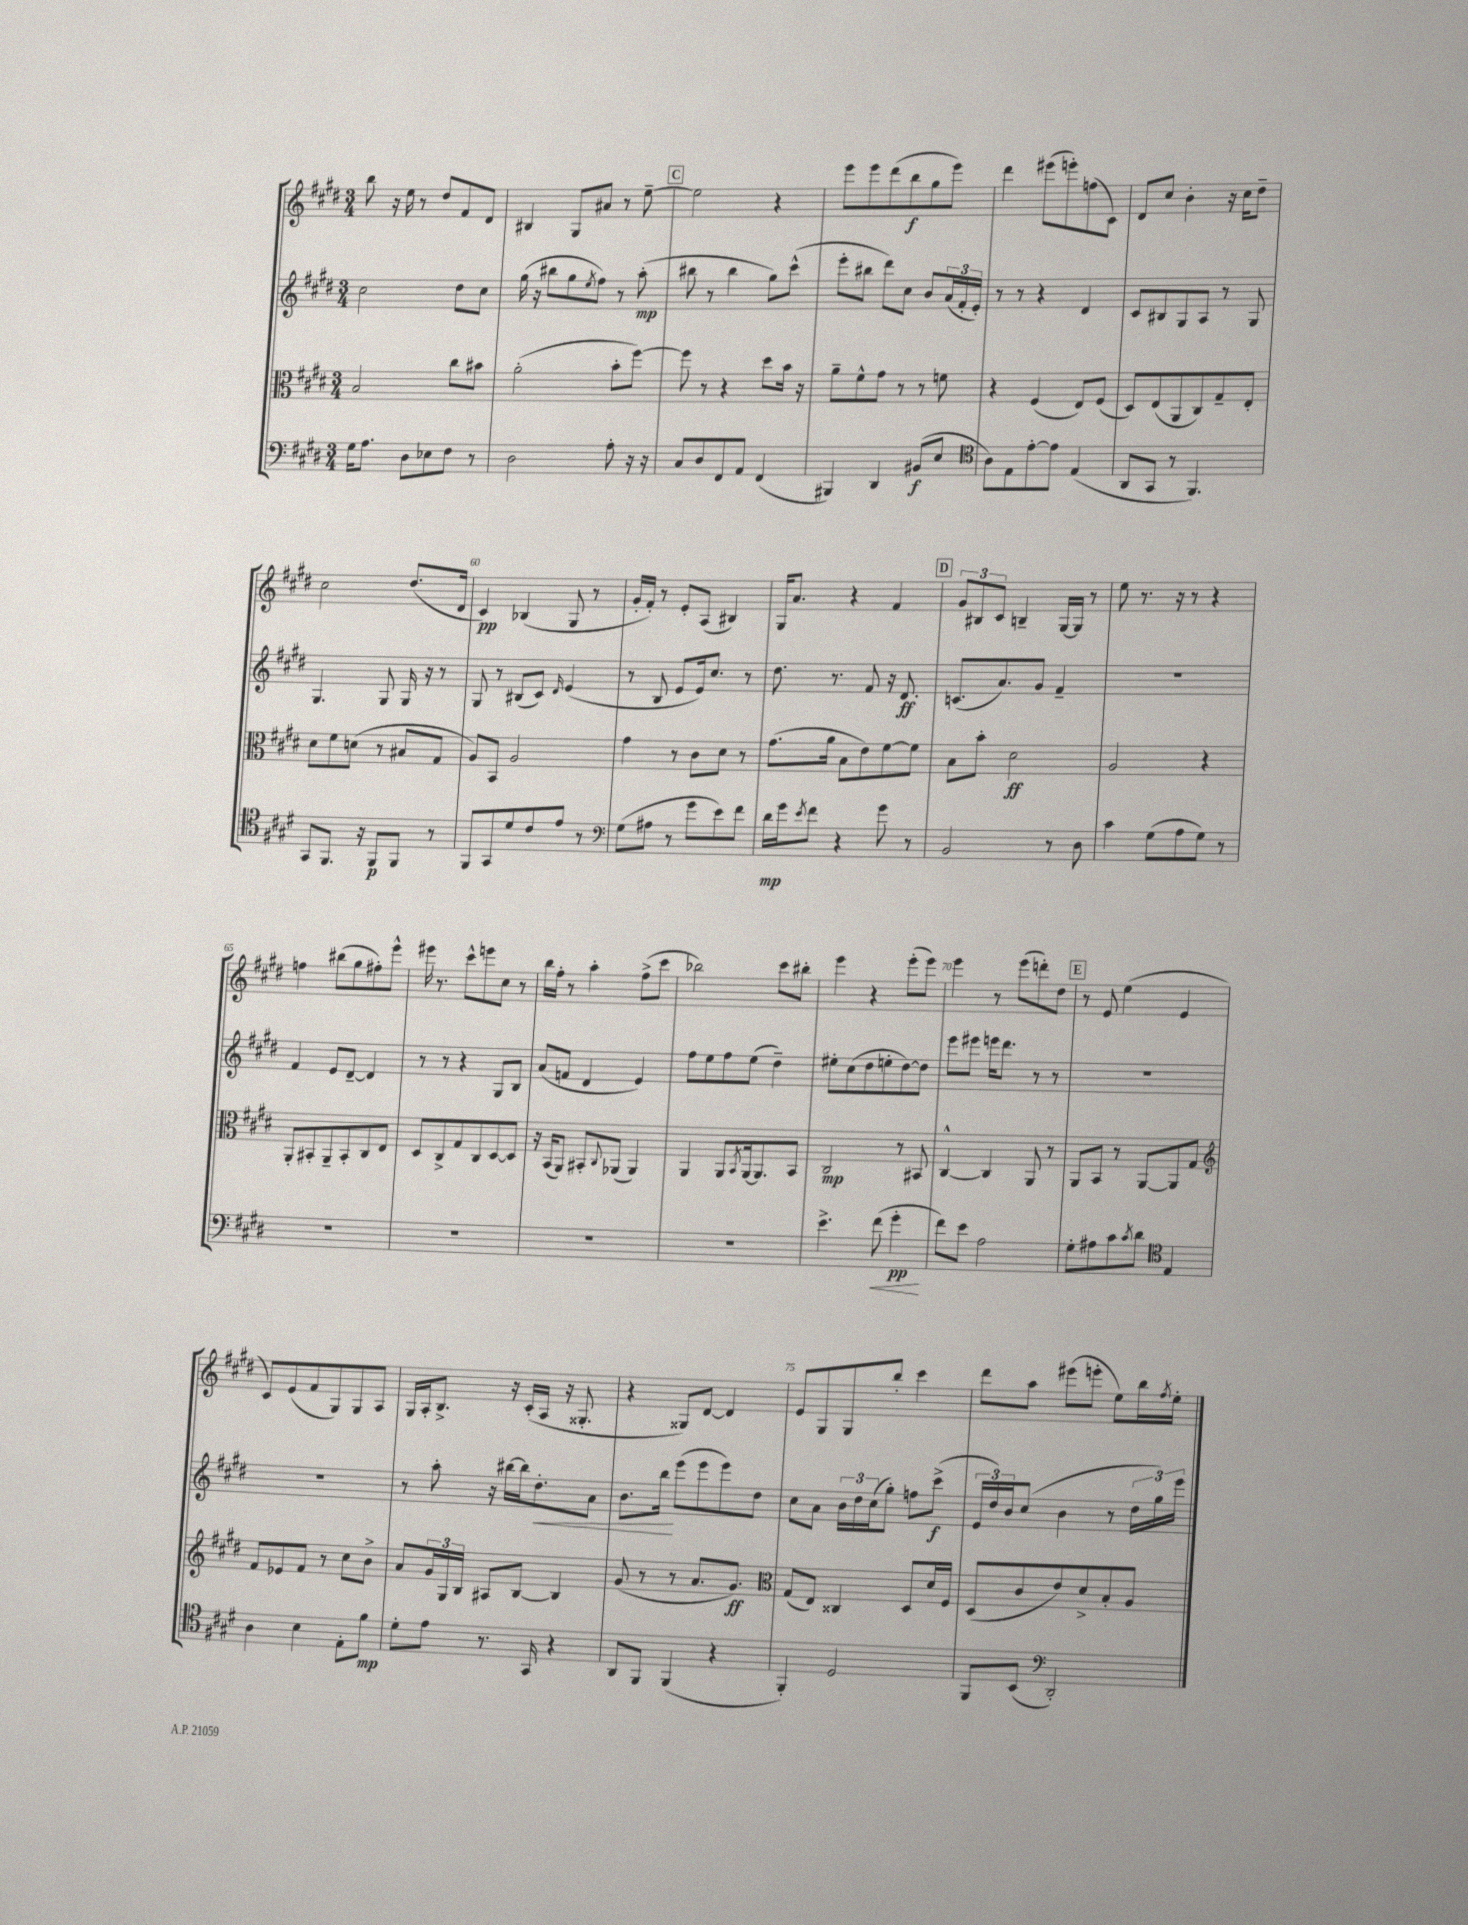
<<
\new StaffGroup <<
\new Staff = "s0" {
    \clef treble \key e \major \numericTimeSignature \time 3/4
    b''8 r16 e''16 r8 dis''8 fis'8 dis'8 |
    bis4 gis8 ais'8 r8 e''8~-- |
    \mark \markup { \box "C" } e''2 r4 |
    e'''8 e'''8 dis'''8( b''8\f gis''8 e'''8) |
    dis'''4 eis'''8( e'''8-.) f''8( cis'8) |
    dis'8 cis''8 b'4-. r16 cis''16 dis''8-- |
    cis''2 dis''8.( dis'16 |
    cis'4\pp) bes4( gis8 r8 |
    gis'16-. fis'16-.) r8 e'8-. a8( bis4) |
    gis16 a'8. r4 fis'4 |
    \mark \markup { \box "D" } \tuplet 3/2 { gis'8 bis8 cis'8 } b4-- gis16~ gis16 r8 |
    e''8 r8. r16 r8 r4 |
    f''4 bis''8( gis''8 fis''8-.) e'''8-^ |
    eis'''16 r8. cis'''8-^ e'''8 cis''8 r8 |
    b''16 fis''16-. r8 a''4-. fis''8->( cis'''8 |
    bes''2) cis'''8 bis''8-. |
    e'''4 r4 e'''8-.( e'''8) |
    e'''4 r8 e'''8( d'''8-.) dis''8 |
    \mark \markup { \box "E" } r8 e'8 e''4( e'4 |
    cis'8) e'8( fis'8 gis8) gis8 a8 |
    gis16 a16-. b8.-> r16 cis'16-.( a16 r16 gisis8.-. |
    r4 gisis8) dis'8~ dis'4 |
    e'8 gis8 gis8 b''8-. cis'''4 |
    dis'''8 a''8 eis'''8( e'''8-. e''8) b''16 \acciaccatura { fis''8 } e''16-. \bar "|." |
}
\new Staff = "s1" {
    \clef treble \key e \major \numericTimeSignature \time 3/4
    cis''2 dis''8 cis''8 |
    gis''16( r16 bis''8 gis''8 \acciaccatura { e''8 } fis''8) r8 a''8-.\mp( |
    \mark \markup { \box "C" } bis''8 r8 bis''4 gis''8) cis'''8-^( |
    e'''8-. bis''8 dis'''8) cis''8 b'8 \tuplet 3/2 { a'16( fis'16-. e'16-.) } |
    r8 r8 r4 dis'4 |
    cis'8 bis8 gis8 a8 r8 gis8 |
    gis4. gis8 gis16 r16 r8 |
    gis8 r8 bis8( cis'8) \grace { dis'16 } e'4( |
    r8 b8 e'8 e'16) cis''8. r8 |
    dis''8. r8. fis'8 r16 dis'8.\ff |
    \mark \markup { \box "D" } c'8.( a'8.) gis'8 fis'4-- |
    R2. |
    fis'4 e'8 dis'8~-- dis'4 |
    r8 r8 r4 gis8 b8 |
    a'8( f'8 dis'4 e'4) |
    fis''8 e''8 fis''8 e''8( dis''4--) |
    eis''8-. cis''8( dis''8 e''8-. dis''8~) dis''8 |
    e'''8 eis'''8 e'''16 dis'''8. r8 r8 |
    \mark \markup { \box "E" } R2. |
    R2. |
    r8 a''8-. r16 bis''16~ bis''16 dis''8.-.\< a'8 |
    b'8. b''16\! e'''8( e'''8 e'''8) dis''8 |
    cis''8 a'8 \tuplet 3/2 { b'16 dis''16 cis''16( } gis''8-.) f''8 cis'''8->\f( |
    \tuplet 3/2 { e'16 dis''16) b'16 } cis''8( b'4 r8 \tuplet 3/2 { dis''16 gis''16) e'''16 } \bar "|." |
}
\new Staff = "s2" {
    \clef alto \key e \major \numericTimeSignature \time 3/4
    b2 cis''8 bis'8 |
    a'2-.( b'8-. fis''8~) |
    \mark \markup { \box "C" } fis''8 r8 r4 dis''8 b'16 r16 |
    a'8-- fis'8-^ gis'8 r8 r8 f'8 |
    r4 fis4( e8) fis8( |
    dis8) e8( a,8 cis8) gis8-- e8-. |
    dis'8 fis'8 d'8( r8 bis8 gis8 |
    a8) b,8 a2 |
    gis'4 r8 cis'8 dis'8 r8 |
    gis'8.( a'16 b8 e'8) fis'8~ fis'8 |
    \mark \markup { \box "D" } b8 b'8-. dis'2\ff |
    a2 r4 |
    a,8-. bis,8-. a,8-- bis,8-. cis8 e8 |
    dis8 cis8-> gis8 cis8 dis8~ dis8 |
    r16 b,16( a,8) bis,8-. \appoggiatura { cis8 } aes,8( aes,4) |
    a,4 a,8 \acciaccatura { b,8 } a,16~ a,8. b,8 |
    cis2\mp r8 bis,8 |
    cis4~-^ cis4 a,8 r8 |
    \mark \markup { \box "E" } a,8 b,8 r8 a,8~ a,8 gis8 |
    \clef treble fis'8 ees'8 fis'8 r8 cis''8 b'8-> |
    a'8 \tuplet 3/2 { gis'16 gis16 b16 } ais8 b8~ b4 |
    gis'8( r8 r8 a'8. gis'8.\ff) |
    \clef alto gis8( e8) cisis4 dis8 dis'16 fis16 |
    dis8( cis'8 e'8) dis'8-> b8-. a8 \bar "|." |
}
\new Staff = "s3" {
    \clef bass \key e \major \numericTimeSignature \time 3/4
    gis16 a8. dis8 ees8 fis8 r8 |
    dis2 a8-. r16 r16 |
    \mark \markup { \box "C" } cis8 dis8 fis,8 a,8 fis,4( |
    bis,,4) dis,4 bis,8\f( e8 |
    \clef tenor a8) e8 e'8~-. e'8 e4( |
    a,8 gis,8 r8 fis,4.) |
    gis,8 fis,8. r16 fis,8\p fis,8 r8 |
    fis,8 gis,8 dis'8 cis'8 e'8 r8 |
    \clef bass gis8( ais8 r8 gis'8 e'8) fis'8 |
    dis'16\mp gis'16 \acciaccatura { e'8 } fis'8 r4 gis'8 r8 |
    \mark \markup { \box "D" } b,2 r8 dis8 |
    cis'4 gis8( a8 gis8) r8 |
    R2. |
    R2. |
    R2. |
    R2. |
    e'4.-> fis'8\<( gis'4-.\pp\! |
    fis'8) e'8 a2 |
    \mark \markup { \box "E" } gis8-. ais8 cis'8 \acciaccatura { cis'8 } dis'8 \clef tenor e4 |
    a4 b4 e8-. fis'8\mp |
    dis'8-. e'8 r8. gis,16 r4 |
    a,8 fis,8 fis,4( r4 |
    fis,4-.) dis2 |
    fis,8 b,8( \clef bass dis,2-.) \bar "|." |
}
>>
>>
\layout { \context { \Score currentBarNumber = #53 \override BarNumber.break-visibility = ##(#f #t #t) barNumberVisibility = #(every-nth-bar-number-visible 5) } }
